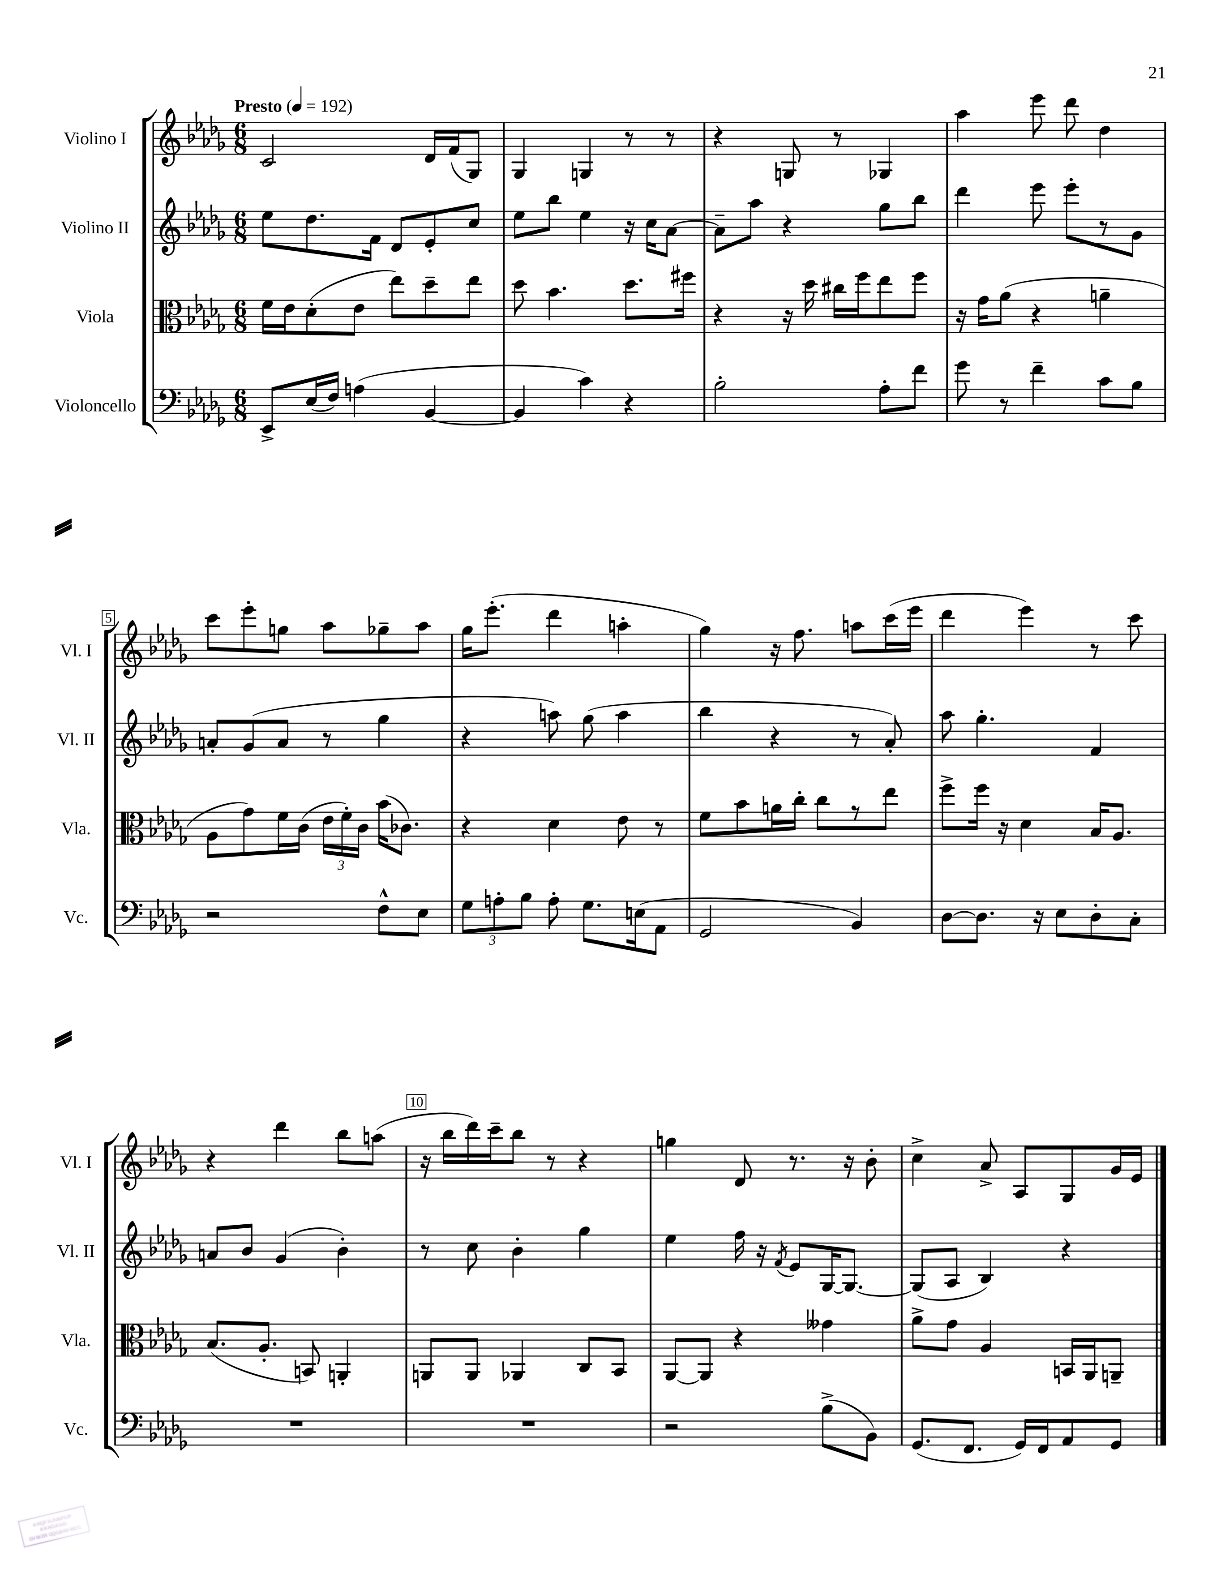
<<
\new StaffGroup <<
\new Staff = "s0" \with { instrumentName = "Violino I" shortInstrumentName = "Vl. I" } {
    \clef treble \key des \major \numericTimeSignature \time 6/8 \tempo "Presto" 4 = 192
    \autoBeamOff c'2 des'16[ f'16( ges8]) |
    ges4 g4 r8 r8 |
    r4 g8 r8 ges4 |
    aes''4 ees'''8 des'''8 des''4 |
    c'''8[ ees'''8-. g''8] aes''8[ ges''8-- aes''8] |
    ges''16[ ees'''8.]-.( des'''4 a''4-. |
    ges''4) r16 f''8. a''8[ c'''16( ees'''16] |
    des'''4 ees'''4) r8 c'''8 |
    r4 des'''4 bes''8[ a''8]( |
    r16 bes''16[ des'''16) c'''16-- bes''8] r8 r4 |
    g''4 des'8 r8. r16 bes'8-. |
    c''4-> aes'8-> aes8[ ges8 ges'16 ees'16] \bar "|." |
}
\new Staff = "s1" \with { instrumentName = "Violino II" shortInstrumentName = "Vl. II" } {
    \clef treble \key des \major \numericTimeSignature \time 6/8
    \autoBeamOff ees''8[ des''8. f'16] des'8[ ees'8-. c''8] |
    ees''8[ bes''8] ees''4 r16 c''16[ aes'8]~ |
    aes'8[-- aes''8] r4 ges''8[ bes''8] |
    des'''4 ees'''8 ees'''8[-. r8 ges'8] |
    a'8[-. ges'8( a'8] r8 ges''4 |
    r4 a''8) ges''8( a''4 |
    bes''4 r4 r8 aes'8-.) |
    aes''8 ges''4.-. f'4 |
    a'8[ bes'8] ges'4( bes'4-.) |
    r8 c''8 bes'4-. ges''4 |
    ees''4 f''16 r16 \acciaccatura { f'8 } ees'8[ ges16~ ges8.]~ |
    ges8[( aes8] bes4) r4 \bar "|." |
}
\new Staff = "s2" \with { instrumentName = "Viola" shortInstrumentName = "Vla." } {
    \clef alto \key des \major \numericTimeSignature \time 6/8
    \autoBeamOff f'16[ ees'16 des'8-.( ees'8] ees''8[) des''8-- ees''8] |
    des''8 bes'4. des''8.[ fis''16] |
    r4 r16 des''16 cis''16[ f''16 ees''8 f''8] |
    r16 ges'16[ aes'8]( r4 a'4-- |
    aes8[ ges'8) f'16 c'16]( \tuplet 3/2 { ees'16[ f'16-.) c'16] } bes'16[( ces'8.]) |
    r4 des'4 ees'8 r8 |
    f'8[ bes'8 a'16 c''16]-. c''8[ r8 ees''8] |
    f''8[-> f''16] r16 des'4 bes16[ aes8.] |
    bes8.[( aes8.]-. b,8) a,4-. |
    a,8[ a,8] aes,4 c8[ bes,8] |
    aes,8[~ aes,8] r4 geses'4 |
    aes'8[-> ges'8] aes4 b,16[ aes,16 a,8]-- \bar "|." |
}
\new Staff = "s3" \with { instrumentName = "Violoncello" shortInstrumentName = "Vc." } {
    \clef bass \key des \major \numericTimeSignature \time 6/8
    \autoBeamOff ees,8[-> ees16( f16]) a4( bes,4~ |
    bes,4 c'4) r4 |
    bes2-. aes8[-. f'8] |
    ges'8 r8 f'4-- c'8[ bes8] |
    r2 f8[-^ ees8] |
    \tuplet 3/2 { ges8[ a8-. bes8] } a8-. ges8.[ e16( aes,8] |
    ges,2 bes,4) |
    des8[~ des8.] r16 ees8[ des8-. c8]-. |
    R2. |
    R2. |
    r2 bes8[->( bes,8]) |
    ges,8.[( f,8.] ges,16[) f,16 aes,8 ges,8] \bar "|." |
}
>>
>>
\layout { \context { \Score \override BarNumber.break-visibility = ##(#f #t #t) barNumberVisibility = #(every-nth-bar-number-visible 5) \override BarNumber.stencil = #(make-stencil-boxer 0.1 0.3 ly:text-interface::print) } }
